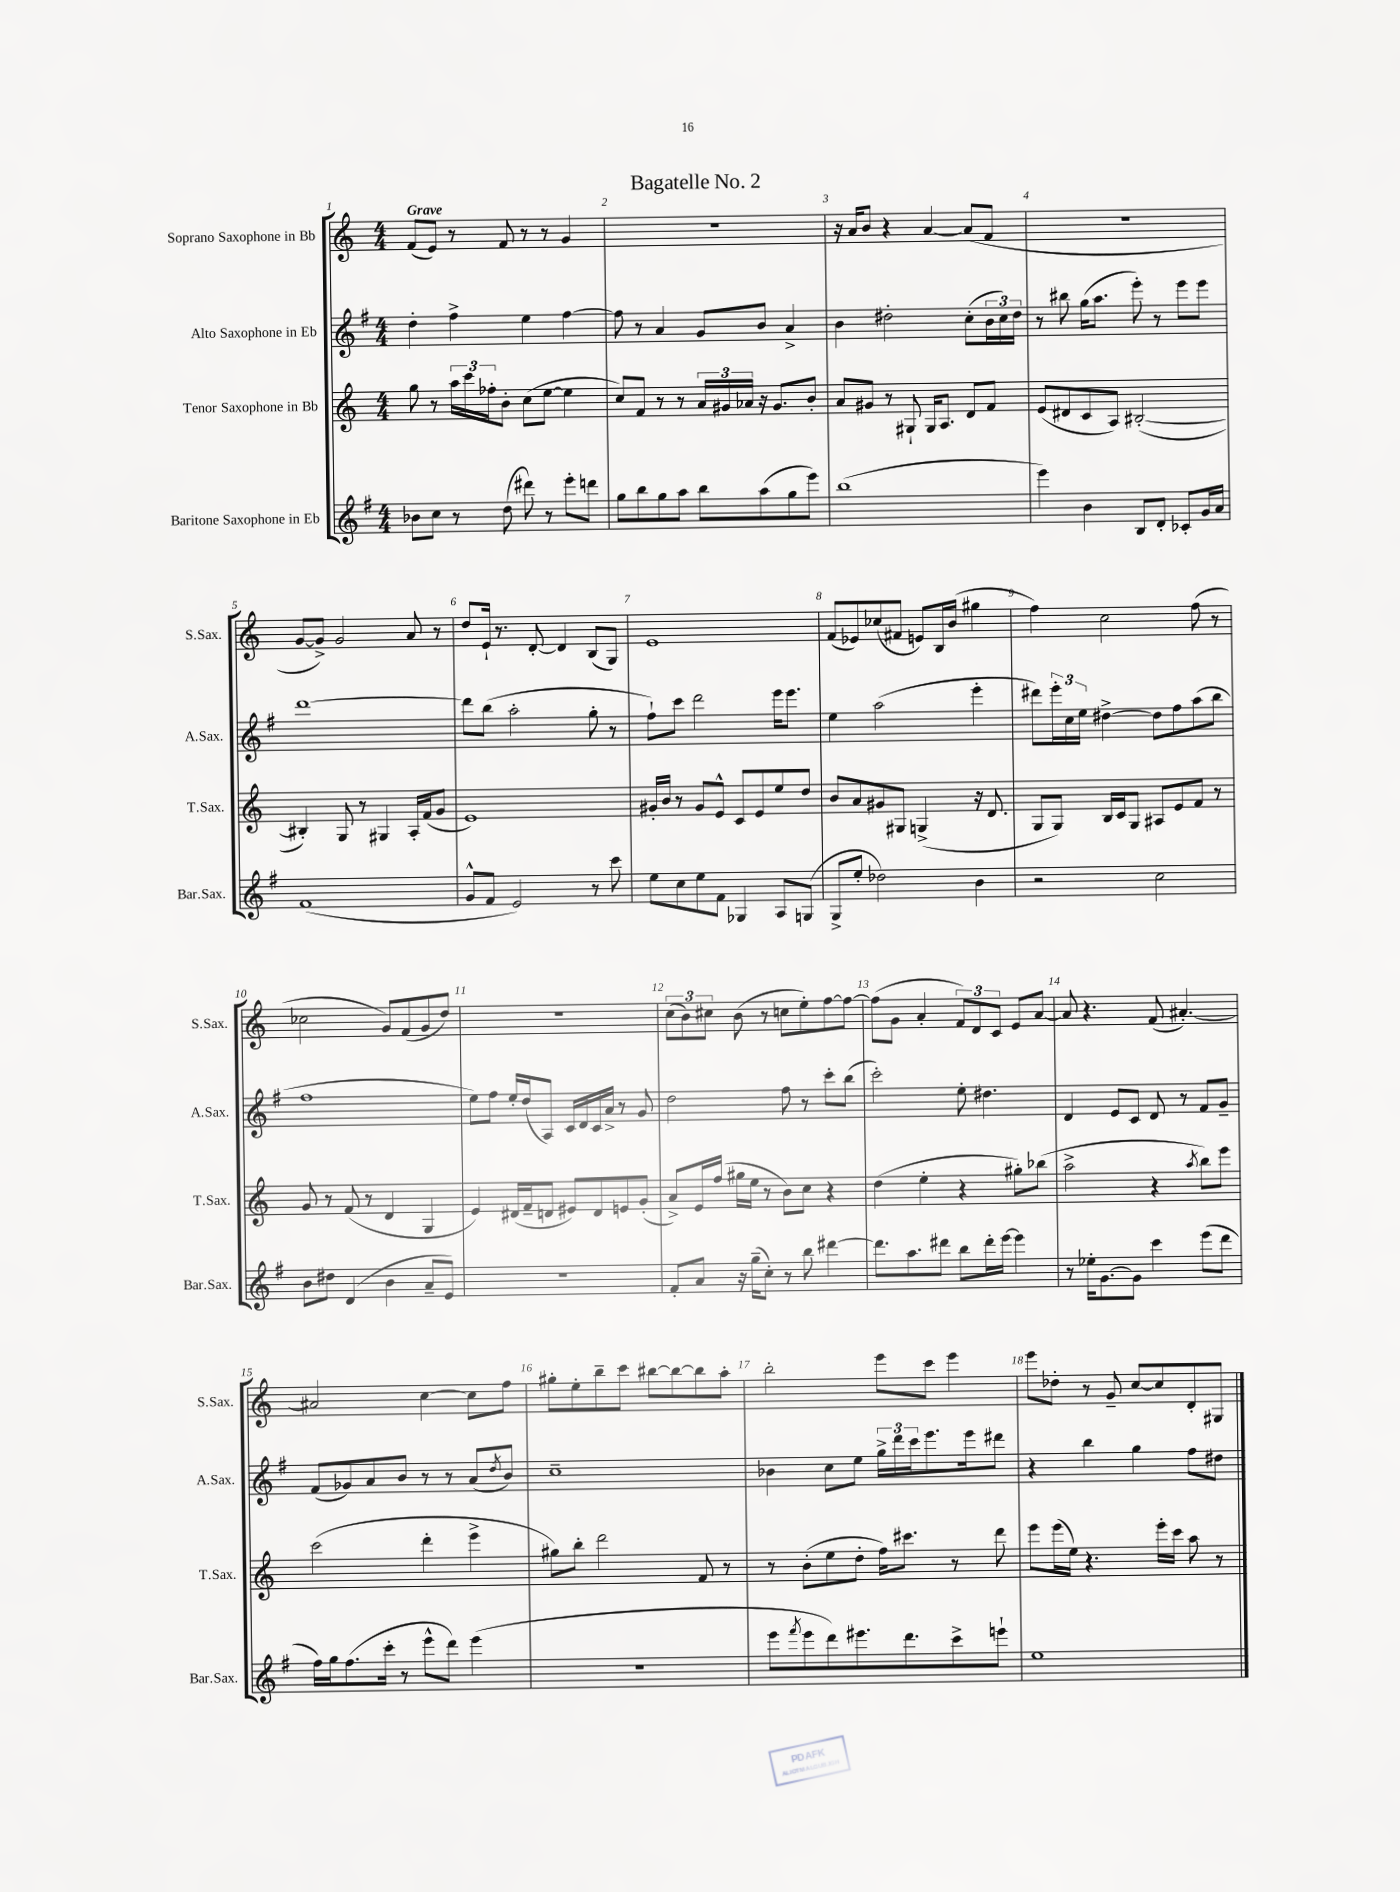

**kern	**kern	**kern	**kern
*staff4	*staff3	*staff2	*staff1
*clefG2	*clefG2	*clefG2	*clefG2
*k[f#]	*k[]	*k[f#]	*k[]
*M4/4	*M4/4	*M4/4	*M4/4
8b-	8gg	4dd'	(8f
8cc	8r	.	8e)
8r	24aa	4ff#^	8r
.	24ccc	.	.
.	24ff-'	.	.
(8dd	8b'	.	8f
8ddd#)	(8cc	4ee	8r
8r	[8ee	.	8r
8eee'	4ee]	[4ff#	4g
8ddd	.	.	.
=	=	=	=
8gg	8cc)	8ff#]	1r
8bb	8f	8r	.
8gg	8r	4a	.
8aa	8r	.	.
8bb	24a	8g	.
.	24g#	.	.
.	24a-	.	.
(8aa	16r	8b	.
.	8.g#	.	.
8gg	.	4a^	.
8eee)	8b'	.	.
=	=	=	=
(1bb	8a	4b	16r
.	.	.	16a
.	8g#	.	8b
.	8r	2dd#'	4r
.	8G#`	.	.
.	16G#	.	[4a
.	8.A	.	.
.	8d	(8cc'	(8a]
.	8f	24b	8f
.	.	24cc)	.
.	.	24dd#	.
=	=	=	=
4eee)	(8e	8r	1r
.	8d#	8bb#	.
4b	8c	(16gg	.
.	.	8.aa	.
.	8A)	.	.
8B	([2B#'	8eee')	.
8d'	.	8r	.
8c-'	.	8eee	.
16g	.	8eee	.
16a	.	.	.
=	=	=	=
(1f#	4B#'])	[1ddd	[8g
.	.	.	8g^])
.	8G	.	2g
.	8r	.	.
.	4G#	.	.
.	16A'	.	8a
.	(16f	.	.
.	8g	.	8r
=	=	=	=
8g^^	1e)	8ddd]	8dd
8f#	.	(8bb	16e`
.	.	.	8.r
2e)	.	2aa'	.
.	.	.	[8d'
.	.	.	4d]
8r	.	8gg'	(8B
8ccc	.	8r	8G)
=	=	=	=
8ee	16g#'	8ff#`)	1e
.	16b	.	.
8cc	8r	8ccc	.
8ee	8g#	2ddd	.
8f#	8e^^	.	.
4G-	8c	.	.
.	8e	.	.
8A	8ee	16eee	.
.	.	8.eee	.
(8G	8dd	.	.
=	=	=	=
8G^	8b	4ee	(8f
8ee'	8a	.	8e-)
2dd-)	8g#	(2aa	(8cc-
.	8G#	.	8f#
.	(4G^	.	8e)
.	.	.	16B
.	.	.	(16b
4b	16r	4eee'	4gg#
.	8.d	.	.
=	=	=	=
2r	8G	8ddd#)	4ff)
.	8G)	24eee'	.
.	.	24cc	.
.	.	24ee	.
.	16B	[4dd#^	2cc
.	16c	.	.
.	8G	.	.
2cc	8A#	8dd#]	.
.	8e	8ff#	.
.	8f	(8aa	(8ff
.	8r	8bb	8r
=	=	=	=
8b	8g	1ff#	2cc-
8dd#	8r	.	.
(4d	(8f	.	.
.	8r	.	.
4b	4d	.	8g)
.	.	.	(8f
8a~	4G	.	8g
8e)	.	.	8dd)
=	=	=	=
1r	4e)	8ee)	1r
.	.	8ff#	.
.	(16d#	16ee'	.
.	16f~	(16dd	.
.	8d	8A)	.
.	8e#)	16c	.
.	.	16d	.
.	8d	16c	.
.	.	16a^	.
.	8e	8r	.
.	(8g'	8g	.
=	=	=	=
8f#'	8a^)	2dd	(12cc
.	.	.	12b)
8a	16e	.	.
.	.	.	12cc#
.	(16ff	.	.
16r	16gg#	.	(8b
(16gg~	16ee	.	.
8cc')	8r	.	8r
8r	8b)	8ff#	8cc
8bb	8cc	8r	8ee')
[4ddd#	4r	8ccc'	[8ff
.	.	(8bb	8ff_
=	=	=	=
8.ddd#]	(4dd	2ccc')	(8ff]
.	.	.	8g
8.aa	.	.	.
.	4ee'	.	4a'
8ddd#	.	.	.
8bb	4r	8ee'	12f)
.	.	.	12d
16ddd#'	.	4.dd#	.
.	.	.	12c
[16eee	.	.	.
4eee]	8gg#')	.	8e
.	(8bb-	.	[8a
=	=	=	=
8r	2aa^	4d	8a]
16ee-'	.	.	4.r
[8.g	.	.	.
.	.	8e	.
8g]	.	8c	.
4ccc	4r	8d	(8f
.	.	8r	[4.a#')
.	8qaa	.	.
(8eee	8bb)	8f#	.
8ddd	8eee	8g~	.
=	=	=	=
16ff#)	(2ccc	(8f#	2a#]
16gg	.	.	.
(8.ff#	.	8g-)	.
.	.	8a	.
16ccc'	.	.	.
8r	.	8b	.
8eee^^	4ddd'	8r	[4cc
8ddd)	.	8r	.
(4eee	4eee^	(8a	8cc]
.	.	8qdd	.
.	.	8b)	8ff
=	=	=	=
1r	8gg#)	1cc~	8gg#'
.	8bb'	.	8ee'
.	2ddd	.	8bb~
.	.	.	8ccc
.	.	.	[8bb#
.	.	.	8bb#_
.	8f	.	8bb#]
.	8r	.	8aa'
=	=	=	=
8eee	8r	4b-	2bb'
8qfff#	.	.	.
8eee	(8b'	.	.
8ddd)	8ee	8cc	.
8.eee#	8dd'	8ee	.
.	16ff)	24gg^	8eee
.	.	24ddd	.
8.ddd	8.ccc#	.	.
.	.	24ccc	.
.	.	8.eee	8ccc
8ccc^	8r	.	4eee
.	.	16eee	.
8eee`	8ddd	8ddd#	.
=	=	=	=
1ee	8eee	4r	8eee
.	(16eee	.	8dd-'
.	16ee)	.	.
.	4.r	4bb	8r
.	.	.	8g~
.	.	4gg	[8cc
.	16eee'	.	8cc]
.	16ccc	.	.
.	8aa	8ff#	8d'
.	8r	8dd#	8G#
==	==	==	==
*-	*-	*-	*-
